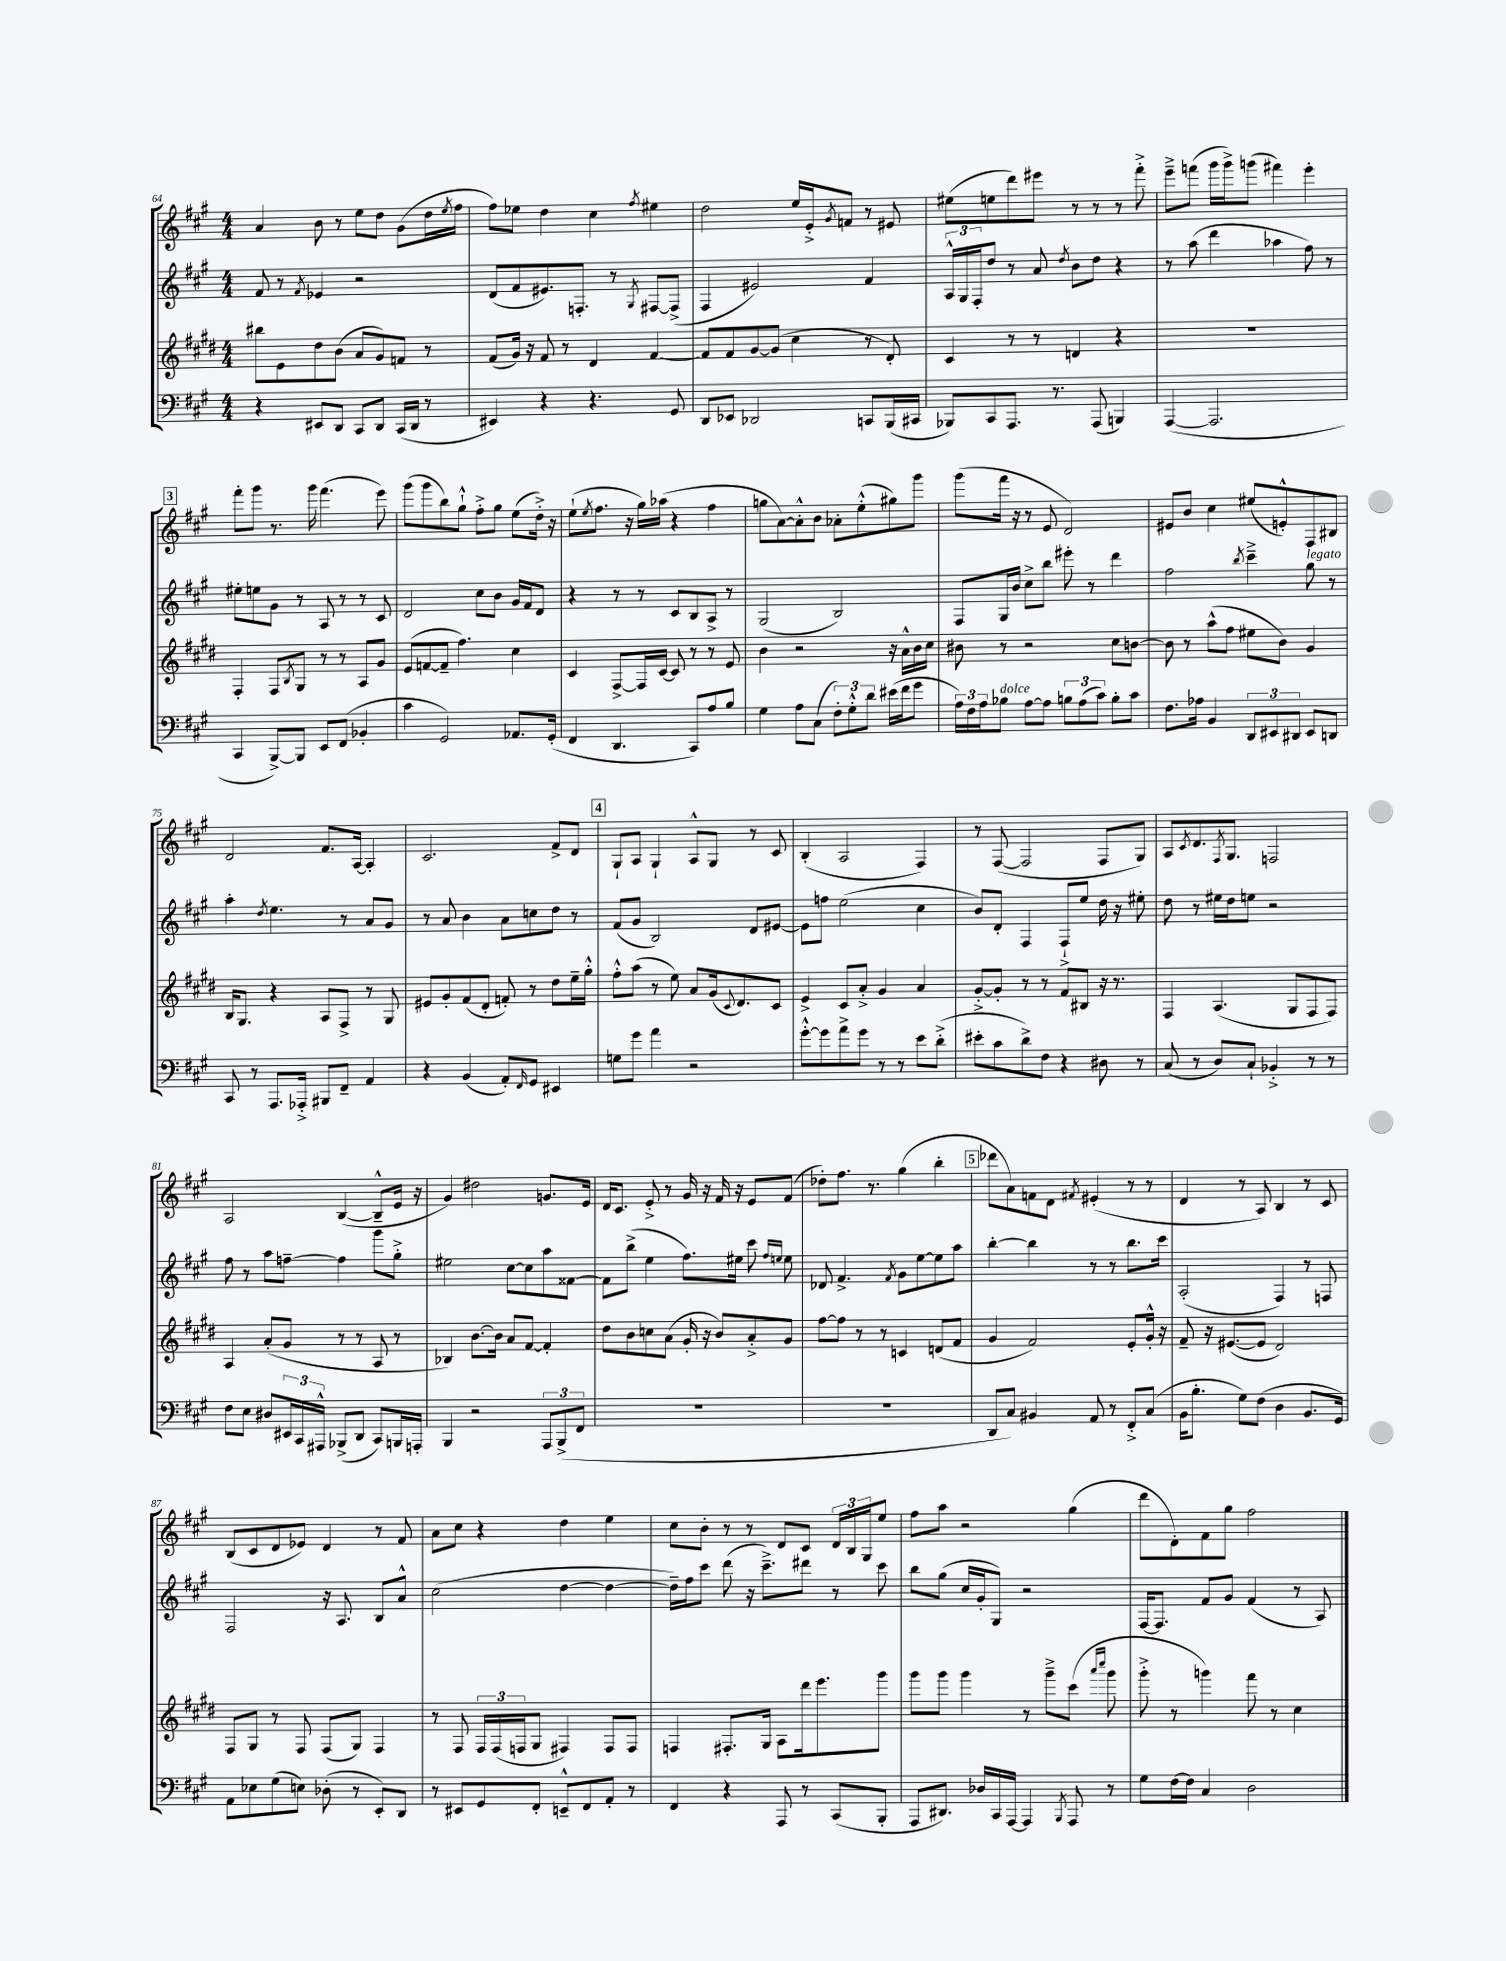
<<
\new StaffGroup <<
\new Staff = "s0" {
    \clef treble \key a \major \numericTimeSignature \time 4/4
    a'4 b'8 r8 e''8 d''8 gis'8( d''16 \acciaccatura { e''8 } fis''16 |
    fis''8) ees''8 d''4 cis''4 \acciaccatura { fis''8 } eis''4 |
    d''2 e''16 e'16-.-> \acciaccatura { gis'8 } f'8 r8 eis'8 |
    eis''8( e''8 d'''8) eis'''8 r8 r8 r8 fis'''8-.-> |
    e'''8---> f'''8( gis'''16 gis'''16->) g'''8( fis'''4) e'''4-. |
    \mark \markup { \box "3" } fis'''8-. gis'''8 r8. gis'''16 fis'''4.( e'''8) |
    gis'''8( gis'''8 b''8) gis''8-!-^ fis''8-.-> gis''8 e''8( d''16-.->) r16 |
    e''8-!( \acciaccatura { e''8 } fis''8. r16 gis''16) aes''16( r4 fis''4 |
    g''8 a'8~) a'8-.-^ b'8 aes'8-. e''8-.-^( gis''8) gis'''8 |
    gis'''8( fis'''16 r16 r8 e'8 d'2) |
    eis'8 b'8 cis''4 eis''8( e'8-.-^) fis8 bis8 |
    d'2 fis'8. a16~ a4-. |
    cis'2. fis'8-> d'8 |
    \mark \markup { \box "4" } gis8-! a8 gis4-! a8-^ gis8 r8 cis'8 |
    b4-.( a2 fis4) |
    r8 fis8~( fis2 fis8 gis8) |
    a8 \acciaccatura { cis'8 } d'8. \acciaccatura { fis8 } gis8. f2 |
    a2 b4~( b8---^ e'16 r16 |
    gis'4) dis''2 g'8. e'16 |
    d'16 cis'8. e'8-.-> r8 gis'16 r16 fis'16 r16 e'8 fis'8( |
    des''8-.) fis''8. r8. gis''4( b''4-. |
    \mark \markup { \box "5" } des'''8 a'8) f'8 d'8 \acciaccatura { fis'8 } eis'4-.( r8 r8 |
    d'4 r8 a8) b4 r8 cis'8 |
    b8( cis'8 d'8 ees'8) d'4 r8 fis'8 |
    a'8 cis''8 r4 d''4 e''4 |
    cis''8 b'8-. r8 r8 d'8 cis'8 \tuplet 3/2 { d'16 b16 gis16 } e''8 |
    fis''8 a''8 r2 gis''4( |
    d'''8 d'8-.) fis'8 gis''8 fis''2 \bar "|." |
}
\new Staff = "s1" {
    \clef treble \key a \major \numericTimeSignature \time 4/4
    fis'8 r8 \acciaccatura { fis'8 } ees'4 r2 |
    d'8( fis'8 eis'8.) f8.-. r8 \acciaccatura { gis8 } fis8~ fis8->( |
    fis4 eis'2) fis'4 |
    \tuplet 3/2 { a16-^ gis16 fis16-. } d''8 r8 a'8 \acciaccatura { d''8 } b'8 d''8 r4 |
    r8 a''8( d'''4 aes''4 fis''8) r8 |
    \mark \markup { \box "3" } eis''8-. e''8 gis'8 r8 a8 r8 r8 cis'8 |
    d'2 cis''8 b'8 gis'16 fis'16 d'8 |
    r4 r8 r8 cis'8 b8 a8-> r8 |
    gis2( b2) |
    fis8 gis16 b'16 cis''8-> b''8 eis'''8-. r8 d'''4 |
    fis''2 \acciaccatura { b''8 } cis'''4---> gis''8^\markup { \italic "legato" } r8 |
    a''4-. \acciaccatura { d''8 } e''4. r8 a'8 gis'8 |
    r8 a'8 b'4 a'8 c''8 d''8 r8 |
    \mark \markup { \box "4" } fis'8( gis'8 b2) d'8 eis'8~ |
    eis'8 f''8 e''2( cis''4 |
    b'8) d'8-. fis4 fis8-!-> e''8 d''16 r16 eis''8-. |
    d''8 r8 eis''16 d''16 e''8 r2 |
    fis''8 r8 a''8 f''8~-- f''4 gis'''8 gis''8-.-> |
    eis''2 cis''8~ cis''8 a''8 fisis'8~ |
    fisis'8 b''8->( e''4 fis''8.) eis''16 cis'''8 \grace { fis''16 e''16 } e''8 |
    des'8 fis'4.-> \acciaccatura { fis'8 } gis'8 e''8~ e''8 a''8 |
    \mark \markup { \box "5" } b''4~-. b''4 r8 r8 b''8. cis'''16 |
    a2-.( fis4) r8 f8 |
    fis2 r16 a8. b8 a'8-^ |
    cis''2( d''4~ d''4~ |
    d''16--) fis''16 cis'''8 d'''8( r16 cis'''8.--->) dis'''8 r8 cis'''8 |
    b''8 gis''8( cis''16 gis'16-. gis8) r2 |
    fis16~ fis8. fis'8 gis'8 fis'4( r8 a8) \bar "|." |
}
\new Staff = "s2" {
    \clef treble \key e \major \numericTimeSignature \time 4/4
    bis''8 e'8 dis''8 b'8( a'8 gis'8) f'8 r8 |
    fis'8( gis'16) r16 fis'8 r8 dis'4 fis'4~ |
    fis'8 fis'8 gis'8~ gis'8( cis''4 r8 dis'8-.) |
    cis'4 r8 r8 d'4 r4 |
    R1 |
    \mark \markup { \box "3" } fis4-. fis8 \acciaccatura { b8 } gis8 r8 r8 a8 gis'8 |
    e'8( f'8~ f'8-- fis''4.) cis''4 |
    cis'4 fis8~-> fis16 cis'16~ cis'8 r8 r8 e'8 |
    b'4 r2 r16 a'16-^ b'16 cis''16 |
    bis'8 r8 r2 cis''8 b'8~ |
    b'8 r8 a''8-^( fis''8 eis''8 b'8) gis'4 |
    b16 gis8. r4 a8 fis8-> r8 gis8 |
    eis'8 gis'8-. fis'8( dis'8-. f'8-.) r8 dis''8 e''16-- gis''16-.-^ |
    \mark \markup { \box "4" } fis''8-.-^ a''8( r8 e''8) a'8 gis'16( \appoggiatura { cis'8 } dis'8.) cis'8 |
    e'4-> cis'8 a'8-.-> gis'4 a'4 |
    gis'8~-.-> gis'8-. r8 r8 fis'8 bis8 r16 r8. |
    fis4 a4.( gis8 fis8 fis8) |
    a4 a'8-.( gis'8 r8 r8 a8 r8 |
    bes4) b'8.~ b'16 a'8 fis'8~ fis'4-. |
    dis''8 b'8 c''8 a'8( gis'16-. r16 b'8) a'8-.-> gis'8 |
    fis''8~ fis''8 r8 r8 c'4 d'8( fis'8 |
    \mark \markup { \box "5" } gis'4 fis'2) e'8-. gis'16-.-^ r16 |
    fis'8-- r16 eis'8.~( eis'8 dis'2) |
    fis8 gis8 r8 fis8 fis8( gis8) fis4 |
    r8 fis8 \tuplet 3/2 { fis16 fis16( f16 } gis8 fis4) fis8 fis8 |
    f4 fis8.-. gis16 a8 dis'''16 e'''8. gis'''8 |
    gis'''8 gis'''8 gis'''4 r8 gis'''8---> cis'''8( \grace { a'''16 cis''''16 } gis'''8 |
    gis'''8-.-> r8 g'''4) fis'''8 r8 cis''4 \bar "|." |
}
\new Staff = "s3" {
    \clef bass \key a \major \numericTimeSignature \time 4/4
    r4 eis,8 d,8 cis,8 d,8 cis,16( d,16 r8 |
    eis,4) r4 r4. gis,8 |
    d,8 ees,8 des,2 c,8 b,,16( cis,16 |
    bes,,8) cis,8 a,,8. r8. a,,8( b,,4) |
    a,,4~( a,,2. |
    \mark \markup { \box "3" } cis,4 b,,8~->) b,,8 e,8 fis,8( bes,4-. |
    cis'4 gis,2) aes,8. gis,16-.( |
    fis,4 d,4. cis,8) a8 b8 |
    gis4 a8 cis8( \tuplet 3/2 { fis8-.) gis8-.-^ d'8 } eis'16( fis'16 gis'8 |
    \tuplet 3/2 { a16) fis16 a16 } bes8^\markup { \italic "dolce" } a8~ a8 \tuplet 3/2 { b8 a8( cis'8) } b8-. cis'8 |
    fis8. aes16 b,4 \tuplet 3/2 { d,8 eis,8 dis,8 } eis,8 d,8 |
    cis,8 r8 a,,8. aes,,16-.-> bis,,8 fis,8-- a,4 |
    r4 b,4( a,8-.) \grace { fis,16 } gis,8 eis,4 |
    \mark \markup { \box "4" } g8 gis'8 a'4 r2 |
    gis'8~-.-^ gis'8 a'8-> gis'8 r8 r8 e'8 d'8-.->( |
    eis'8-. cis'8 d'8->) fis8 r4 dis8 r8 |
    cis8( r8 d8) cis8-! bes,4-.-> r8 r8 |
    fis8 e8 dis8 \tuplet 3/2 { eis,16 cis,16 ais,,16-^ } bes,,8->( d,8 cis,8) b,,16 a,,16-. |
    b,,4 r2 \tuplet 3/2 { a,,8 b,,8->( fis,8 } |
    R1 |
    R1 |
    \mark \markup { \box "5" } d,8 cis8) bis,4 a,8 r8 fis,8-.-> cis8( |
    b,16 b8.-. gis8) fis8( d4 b,8. gis,16) |
    a,8 ees8 gis8( e8) des8-.( r8 e,8-.) d,8 |
    r8 eis,8 gis,8 fis,8-. e,8---^ fis,8 a,8-. r8 |
    fis,4 r4 a,,8 r8 cis,8( b,,8-. |
    a,,8 dis,8.) des16 cis,16 a,,16~ a,,4 \acciaccatura { b,,8 } a,,8 r8 |
    gis8 fis16~ fis16 cis4 d2 \bar "|." |
}
>>
>>
\layout { \context { \Score currentBarNumber = #64 } }
